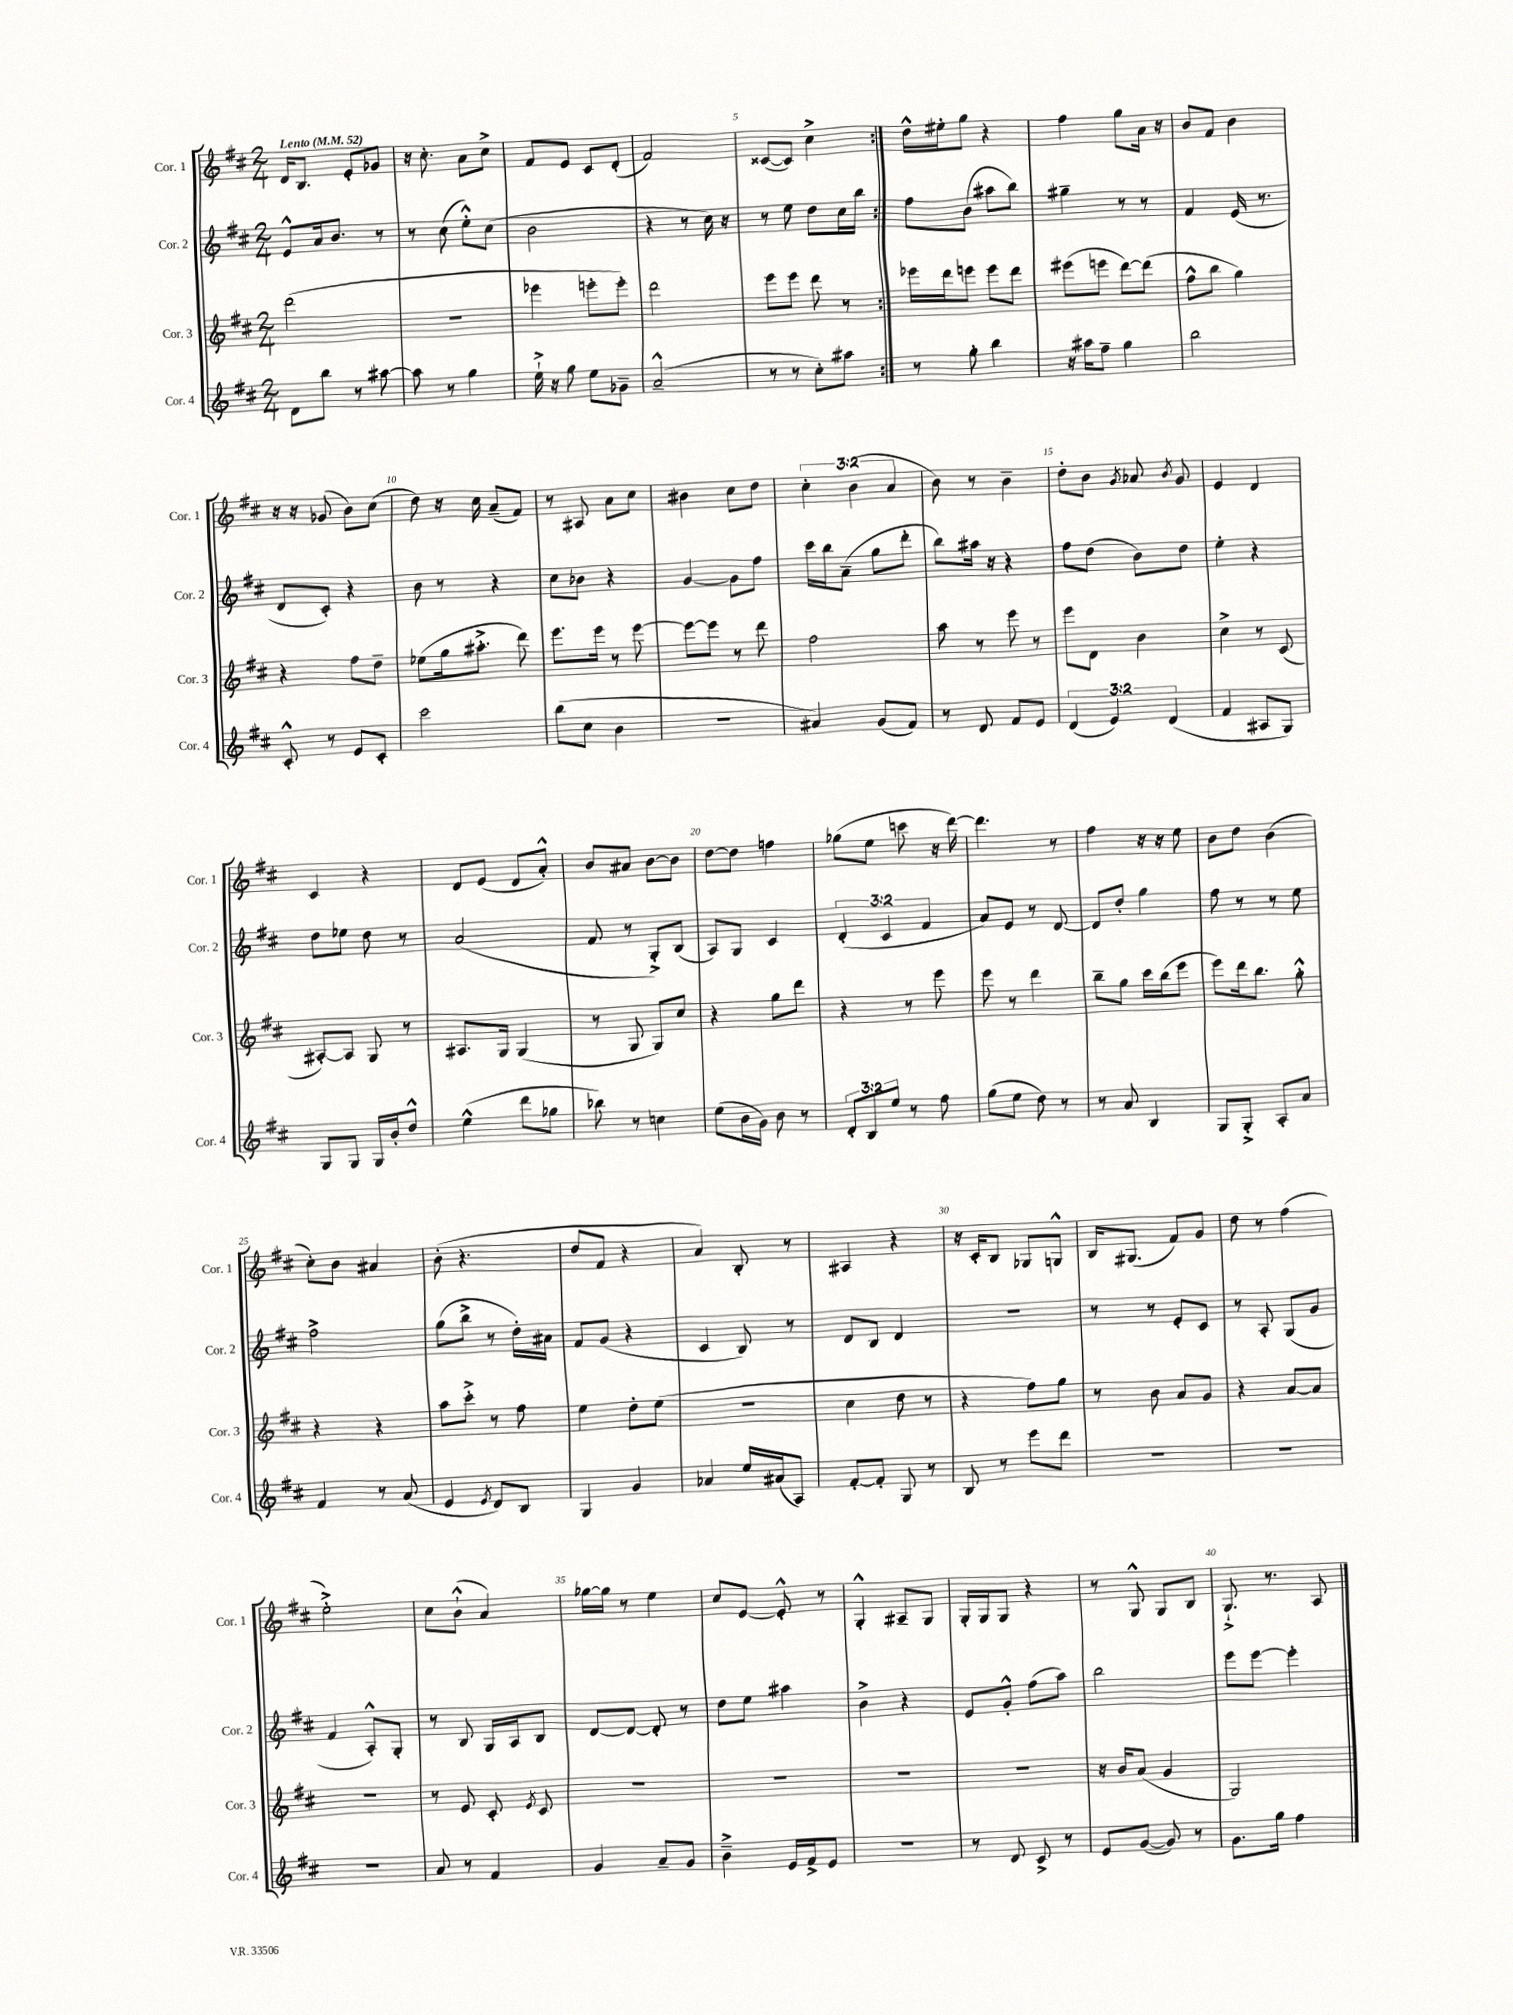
<<
\new StaffGroup <<
\new Staff = "s0" \with { instrumentName = "Cor. 1" shortInstrumentName = "Cor. 1" } {
    \clef treble \key d \major \numericTimeSignature \time 2/4 \override Staff.TupletNumber.text = #tuplet-number::calc-fraction-text \tempo "Lento" 4 = 52
    \autoBeamOff \repeat volta 2 { d'16[ b8.] e'8[-. ges'8] |
    r16 cis''8.-. a'8[ cis''8]-> |
    fis'8[ e'8] cis'8[ d'8]-.( |
    fis'2) |
    cisis'8[~( cisis'8]) cis''4-> | }
    d''16[-^ eis''16-. g''8] r4 |
    fis''4 g''8[ a'16] r16 |
    b'8[ fis'8] b'4 |
    r16 r16 ges'8( b'8[) cis''8]( |
    d''8) r16 cis''16 a'8[--( fis'8]) |
    r8 ais8 a'8[ cis''8] |
    bis'4 cis''8[ d''8] |
    \tuplet 3/2 { cis''4-. b'4( a'4 } |
    b'8) r8 b'4-- |
    d''8[-. b'8] \acciaccatura { g'8 } aes'8 \acciaccatura { b'8 } g'8 |
    e'4 d'4 |
    cis'4 r4 |
    d'8[ e'8]( d'8[ a'8]-.-^) |
    b'8[ ais'8] b'8[~ b'8] |
    d''8[~ d''8] f''4 |
    ges''8[( e''8] c'''8 r16 d'''16~) |
    d'''4. r8 |
    fis''4 r16 r16 e''8 |
    b'8[ d''8] b'4( |
    cis''8[-.) b'8] ais'4 |
    b'8-.( r4. |
    d''8[ fis'8] r4 |
    a'4) b8-. r8 |
    ais4 r4 |
    r16 cis'16[-. b8] ges8[ g8]-^ |
    b16[ gis8.]( fis'8[) g'8] |
    d''8 r8 fis''4( |
    e''2-.->) |
    cis''8[ b'8]-!-^( a'4) |
    ges''16[~ ges''16] r8 e''4 |
    cis''8[ e'8]~ e'8-.-^ r8 |
    g4-.-^ ais8[-- g8] |
    g16[-. g16 g8] r4 |
    r8 g8-^ g8[ b8] |
    g8.-!-> r8. a8 \bar "|." |
}
\new Staff = "s1" \with { instrumentName = "Cor. 2" shortInstrumentName = "Cor. 2" } {
    \clef treble \key d \major \numericTimeSignature \time 2/4 \override Staff.TupletNumber.text = #tuplet-number::calc-fraction-text
    \autoBeamOff \repeat volta 2 { e'8[-^ a'16 b'8.] r8 |
    r8 cis''8( e''8[-.-^) cis''8]( |
    b'2 |
    r4 r8 cis''16) r16 |
    r8 e''8 d''8[ cis''16 b''16] | }
    fis''8[ b'8]( ais''8[ b''8]) |
    gis''4-- r8 r8 |
    fis'4 e'16( r8. |
    d'8[ cis'8]-.) r4 |
    b'8 r8 r4 |
    cis''8[ bes'8] r4 |
    g'4~ g'8[ fis''8] |
    cis'''16[ b''16 a'8]--( g''8[ d'''8]-. |
    b''8[) ais''16] r16 r4 |
    fis''8[ d''8]( b'8[) d''8] |
    e''4-. r4 |
    d''8[ ees''8] d''8 r8 |
    a'2( |
    fis'8 r8 g8[-.->) b8]( |
    a8[) g8] cis'4 |
    \tuplet 3/2 { d'4-.( cis'4 fis'4 } |
    a'8[) e'8] r8 d'8~ |
    d'8[ d''8]-. g''4 |
    fis''8 r8 r8 e''8 |
    fis''2-> |
    g''8[( b''8]-> r8 d''16[-.) ais'16] |
    fis'8[ g'8]( r4 |
    cis'4 b8) r8 |
    d'8[ b8] d'4 |
    R2 |
    r8 r8 e'8[-. cis'8] |
    r8 a8-. g8[( g'8] |
    fis'4 a8[-.-^) g8]-. |
    r8 b8 g16[ a16 b8] |
    d'8[~ d'8]~ d'8-. r8 |
    d''8[ e''8] ais''4 |
    b'4-> r4 |
    e'8[ g'8]-.-^ fis''8[( a''8]) |
    b''2 |
    e'''8[ e'''8]~ e'''4-. \bar "|." |
}
\new Staff = "s2" \with { instrumentName = "Cor. 3" shortInstrumentName = "Cor. 3" } {
    \clef treble \key d \major \numericTimeSignature \time 2/4
    \autoBeamOff \repeat volta 2 { d'''2( |
    r2 |
    ees'''4 e'''8[-. e'''8]-.) |
    d'''2 |
    e'''8[ e'''8] d'''8 r8 | }
    ees'''16[ d'''16 e'''8] e'''8[ d'''8] |
    eis'''8[( e'''8] d'''8[~) d'''8]( |
    fis''8[-^ b''8] g''4) |
    r4 fis''8[ d''8]-- |
    ees''8[( g''16 ais''8.]-.-> d'''8) |
    e'''8.[ e'''16] r8 e'''8~ |
    e'''8[~ e'''8] r8 d'''8 |
    fis''2 |
    a''8 r8 e'''8 r8 |
    e'''8[ d'8] b'4 |
    cis''4-> r8 cis'8( |
    ais8[~-.) ais8] g8 r8 |
    ais8.[ g16] g4( |
    r8 g8 g8[) cis''8] |
    r4 g''8[ d'''8] |
    r4 r8 e'''8 |
    e'''8 r8 d'''4 |
    b''8[-- g''8] cis'''16[ b''16( e'''8] |
    e'''8[) d'''16 b''8.] g''8-.-^ |
    r4 r4 |
    a''8[ cis'''8]-.-> r8 fis''8 |
    e''4 d''8[-. e''8]( |
    R2 |
    cis''4 d''8 r8 |
    r4 fis''8[) g''8] |
    r8 b'8 a'8[ g'8] |
    r4 a'8[~ a'8] |
    r2 |
    r8 e'8 cis'8-. \acciaccatura { e'8 } cis'8 |
    R2 |
    R2 |
    R2 |
    R2 |
    r16 b'16[ a'8]( g'4 |
    g2) \bar "|." |
}
\new Staff = "s3" \with { instrumentName = "Cor. 4" shortInstrumentName = "Cor. 4" } {
    \clef treble \key d \major \numericTimeSignature \time 2/4 \override Staff.TupletNumber.text = #tuplet-number::calc-fraction-text
    \autoBeamOff \repeat volta 2 { d'8[ b''8] r8 ais''8~ |
    ais''8 r8 g''4 |
    e''16-!-> r16 g''8 e''8[ ges'8]-- |
    a'2---^( |
    r8 r8 cis''8[-.) ais''8] | }
    r8 g''8-. b''4 |
    r16 ais''16[ fis''8]-- g''4 |
    b''2 |
    cis'8-.-^ r8 e'8[ cis'8]-. |
    cis'''2 |
    b''8[( cis''8] b'4 |
    r2 |
    ais'4) g'8[( fis'8]) |
    r8 d'8 fis'8[ e'8] |
    \tuplet 3/2 { d'4( e'4) d'4( } |
    fis'4 ais8[ g8]) |
    g8[ g8] g16[ b'16-. d''8]-^ |
    e''4-^( d'''8[ ges''8] |
    bes''8) r8 c''4 |
    e''8[( b'16 g'16]) b'8 r8 |
    \tuplet 3/2 { d'8[-. b8 e''8] } r8 fis''8 |
    g''8[( e''8] d''8) r8 |
    r8 a'8 b4 |
    g8[ g8]-.-> a8[-. a'8] |
    fis'4 r8 a'8( |
    e'4 \acciaccatura { e'8 } d'8[) b8] |
    g4 g'4 |
    aes'4 e''16[ ais'16( a8]) |
    fis'8[~-. fis'8]-. g8 r8 |
    b8 r8 e'''8[ d'''8] |
    R2 |
    R2 |
    R2 |
    a'8 r8 fis'4 |
    g'4 a'8[-- g'8] |
    b'4---> e'16[ fis'16-> e'8] |
    R2 |
    r8 d'8 cis'8-> r8 |
    e'8[ g'8]~( g'8) r8 |
    g'8.[ g''16] fis''4 \bar "|." |
}
>>
>>
\layout { \context { \Score \override BarNumber.break-visibility = ##(#f #t #t) barNumberVisibility = #(every-nth-bar-number-visible 5) } }
